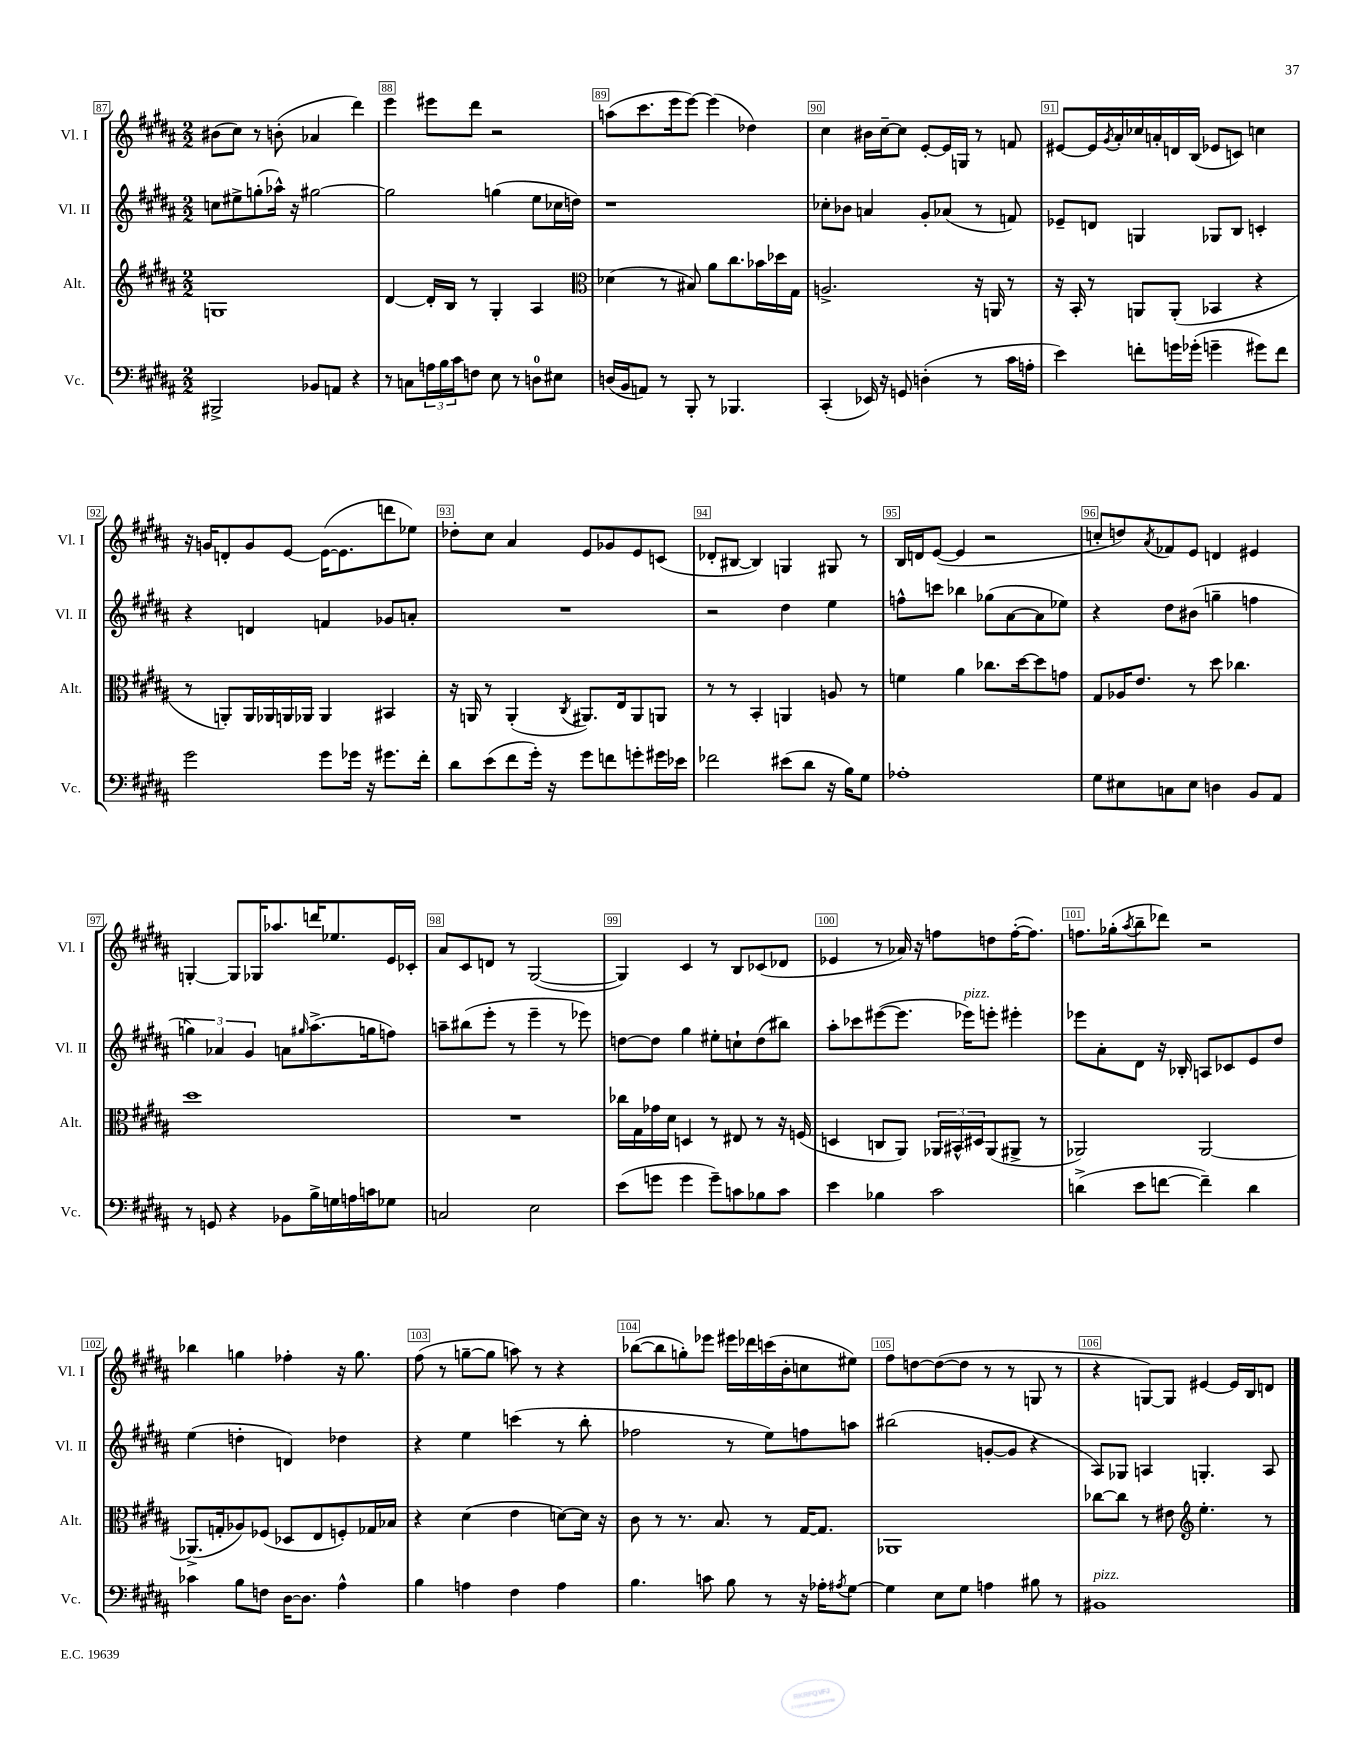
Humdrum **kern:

**kern	**kern	**kern	**kern
*part4	*part3	*part2	*part1
*staff4	*staff3	*staff2	*staff1
*I"Vc.	*I"Alt.	*I"Vl. II	*I"Vl. I
*I'Vc.	*I'Alt.	*I'Vl. II	*I'Vl. I
*clefF4	*clefG2	*clefG2	*clefG2
*k[f#c#g#d#a#]	*k[f#c#g#d#a#]	*k[f#c#g#d#a#]	*k[f#c#g#d#a#]
*M2/2	*M2/2	*M2/2	*M2/2
=87	=87	=87	=87
2BBB#X^/	1Gn	8ccn\L	(8b#X\L
.	.	8ee#X^\	8cc#\J)
.	.	(8ggn'\	8r
.	.	16aa-X^^\Jk)	(8bn'\
.	.	16r	.
8BB-X/L	.	[2gg#X\	4a-X/
8AAn/J	.	.	.
4r	.	.	4ddd#\)
=88	=88	=88	=88
8r	[4d#/	2gg#\]	4eee\
8Cn\L	.	.	.
24An\L	16d#'/LL]	.	8eee#X\L
24B\	.	.	.
.	16B/JJ	.	.
24c#\J	.	.	.
8Fn\J	8r	.	8ddd#\J
8E\	4G#'/	(4ggn\	2r
8r	.	.	.
8Dn\L	4A#/	8ee\L	.
8E#X\J	.	16cc-X\L	.
.	.	16ddn\JJ)	.
=89	=89	=89	=89
*	*clefC3	*	*
(16Dn/LL	(4d-X\	1r	(8aan\L
16BB/J	.	.	.
8AAn/J)	.	.	8.ccc#\
8r	8r	.	.
.	.	.	16eee\k
8BBB'/	8B#X/)	.	[8eee\J)
8r	8a#\L	.	(4eee\]
4.BBB-X/	8.cc#\	.	.
.	.	.	4dd-X\)
.	16b-X\L	.	.
.	16dd-X\	.	.
.	16G#\JJ	.	.
=90	=90	=90	=90
(4CC#'/	2.An^/	8cc-X'\L	4cc#\
.	.	8b-X\J	.
16EE-X/)	.	4an/	16b#X\LL
16r	.	.	[16cc#~\J
8GGn/	.	.	8cc#\J]
(4Dn'\	.	8g#'/L	[8e'/L
.	.	(8a-X/J	16e/L]
.	.	.	16Gn/JJ
8r	16r	8r	8r
.	16AAn/	.	.
16c#\LL	8r	8fn/)	8fn/
16An'\JJ	.	.	.
=91	=91	=91	=91
4e\)	16r	8e-X~/L	[8e#X/L
.	16BB'/	.	.
.	8r	8dn/J	16e#/L]
.	.	.	8qg#/
.	.	.	16a#'/
8fn'\L	8AAn/L	4Gn/	16cc-X/
.	.	.	16an'/
16gn\L	(8AA'/J	.	16dn/
(16g-X'\JJ	.	.	(16B/JJ
4gn~\	4BB-X/	8G-X/L	8e-X/L
.	.	8B/J	8cn/J)
8g#X\L)	4r	4cn'/	4ccn\
8f\J	.	.	.
!!LO:LB:g=z
=92	=92	=92	=92
2g#\	8r	4r	16r
.	.	.	16gn/KL
.	8AAn'/L)	.	8dn'/
.	16AA/L	4dn/	8g/
.	16AA-X/	.	.
.	16AAn/	.	[8e/J
.	16AA-X/JJ	.	.
8g#\L	4AA-/	4fn/	(16e\KL_
.	.	.	8.e\]
16g-X\Jk	.	.	.
16r	.	.	.
8.g#X\L	4BB#X/	8g-X/L	8dddn\
.	.	8an'/J	8ee-X\J)
16f#'\Jk	.	.	.
=93	=93	=93	=93
8d#\L	16r	1r	8dd-X'\L
.	16AAn/	.	.
(8e\	8r	.	8cc#\J
8f#\	(4AA'/	.	4a#/
16g#'\Jk)	.	.	.
16r	.	.	.
.	8qC#/	.	.
8g#\L	8.AA#X/L)	.	8e/L
8fn\	.	.	8g-X/
.	16E/k	.	.
8gn'\	8AA#/	.	8e/
16g#X\L	8AAn/J	.	(8cn/J
16e-X\JJ	.	.	.
=94	=94	=94	=94
2f-X\	8r	2r	8d-X'/L
.	8r	.	[8B#X/J
.	4BB'/	.	4B#/])
(8e#X\L	4AAn/	4dd#\	4Gn/
8d#\J	.	.	.
16r	8An/	4ee\	8G#X/
16B\KL)	.	.	.
8G#\J	8r	.	8r
=95	=95	=95	=95
1A-X'	4fn\	8ffn^^\L	16B/LL
.	.	.	16dn/J
.	.	8cccn\J	([8e/J
.	4a#\	4bb-X\	4e/]
.	8.cc-X\L	(8gg-X\L	2r
.	.	[8a#\	.
.	[16dd#\k	.	.
.	8dd#\]	8a#\]	.
.	8gn\J	8ee-X\J)	.
=96	=96	=96	=96
8G#\L	8G#/L	4r	8ccn'/L
8E#X\	16A-X/K	.	8ddn/)
.	8.e/J	.	.
.	.	.	8qa#/
8Cn\	.	8dd#\L	8f-X/
8E#\J	8r	(8b#X\J	8e/J
4Dn\	8dd#\	4ggn~\	4dn/
.	4.cc-X\	.	.
8BB/L	.	4ffn\	4e#X/
8AA#/J	.	.	.
!!LO:LB:g=z
=97	=97	=97	=97
8r	1dd#	6ggn\)	[4Gn'/
8GGn/	.	.	.
.	.	6a-X/	.
4r	.	.	8G/L]
.	.	6g#/	.
.	.	.	16G-X/K
.	.	.	8.aa-X/
8BB-X\L	.	8an\L	.
.	.	16qqgg#X/	.
16B^\L	.	(8.aa#^\	16dddn/K
16Gn\	.	.	8.ee-X/
16An\	.	.	.
16cn\J	.	16ggn\k	.
8G-X\J	.	8ffn\J)	16e/L
.	.	.	16c-X'/JJ
=98	=98	=98	=98
2Cn/	1r	8aan~\L	8a#/L
.	.	(8bb#X\	8c#/
.	.	8eee'\J	8dn/J
.	.	8r	8r
2E\	.	4eee~\	([2G#/
.	.	8r	.
.	.	8eee-X\)	.
=99	=99	=99	=99
(8e\L	16cc-X\LL	[8ddn\L	4G#/])
.	16G#\	.	.
8gn\J	16g-X\	8dd\J]	.
.	16d#\JJ	.	.
4g\	4Dn/	4gg#\	4c#/
8g~\L)	8r	8ee#X'\L	8r
8cn\	8E#X/	8ccn`\	8B/L
8B-X\	8r	(8dd\	(8c-X/
8c\J	16r	8bb#X\J)	8d-X/J
.	(16Fn/	.	.
=100	=100	=100	=100
4e\	4Dn/	8aa#'\L	4e-X/
.	.	8ccc-X\	.
4B-X\	8Cn/L	([8eee#X\	8r
.	8AA#/J)	8.eee#\J]	16a-X/)
.	.	.	16r
2c#\	24AA-X/LL	.	8ffn\L
.	24BB#X^^/	.	.
!	!	!LO:TX:a:i:t=pizz.	!
.	.	16eee-X\KL)	.
.	24D#X/J	.	.
.	(8AA-/	8eeen'\J	8ddn\
.	8AA#X^/J	4eee#X'\	([16ff'\K
.	.	.	8.ff\J])
.	8r	.	.
=101	=101	=101	=101
(4dn^\	2AA-X/)	8eee-X\L	8.ffn\L
.	.	8a#'\	.
.	.	.	(16gg-X'\k
.	.	.	8qaa#/
8e\L	.	8d#\J	8bb~\
[8fn\J	.	16r	8ddd-X\J)
.	.	16B-X'/	.
4f~\])	[2AA-/	8An/L	2r
.	.	8c-X/	.
4d\	.	8e/	.
.	.	8dd#/J	.
!!LO:LB:g=z
=102	=102	=102	=102
4c-X\	(8.AA-X^/L]	(4ee\	4bb-X\
.	16Gn'/k	.	.
8B\L	8A-X/)	4ddn'\	4ggn\
8Fn\J	(8F-X/J	.	.
[16D#\KL	8D-X/L	4dn/)	4ff-X'\
8.D#\J]	.	.	.
.	8E/	.	.
4A#^^\	8Fn'/)	4dd-X\	16r
.	.	.	8.gg\
.	16G-X/L	.	.
.	16B-X/JJ	.	.
=103	=103	=103	=103
4B\	4r	4r	(8ff#\
.	.	.	8r
4An\	(4d#\	4ee\	[8ggn~\L
.	.	.	8gg\J]
4F#\	4e\	(4cccn\	8aan\)
.	.	.	8r
4A\	[8dn\L)	8r	4r
.	16d\Jk]	8bb'\	.
.	16r	.	.
=104	=104	=104	=104
4.B\	8c#\	2ff-X\	([8bb-X\L
.	8r	.	8bb-\]
.	8.r	.	8ggn'\)
8cn\	.	.	8eee-X\J
.	8.B/	.	.
8B\	.	8r	16eee#X\LL
.	.	.	16ddd-X\
8r	8r	8ee\L)	(16cccn\
.	.	.	16b'\J
16r	[16G#/KL	8ffn\	8ccn\
16A-X'\KL	8.G#/J]	.	.
8qA#X/	.	.	.
[8G#\J	.	8aan\J	8ee#X\J)
=105	=105	=105	=105
4G#\]	1AA-X	(2bb#X\	8ff#\L
.	.	.	[8ddn\
8E\L	.	.	(8dd\_
8G#\J	.	.	8dd\J]
4An\	.	[8gn'/L	8r
.	.	8g/J]	8r
8B#X\	.	4r	8Gn/
8r	.	.	8r
=106	=106	=106	=106
!LO:TX:a:i:t=pizz.	!	!	!
1BB#X	[8cc-X\L	8A#/L)	4r
.	8cc-\J]	8G-X/J	.
.	8r	4An/	[8Gn/L)
.	8e#X\	.	8G/J]
*	*clefG2	*	*
.	4.ee'\	4.Gn'/	[4e#X/
.	.	.	16e#/LL]
.	.	.	16B/J
.	8r	8A/	8dn/J
==	==	==	==
*-	*-	*-	*-
